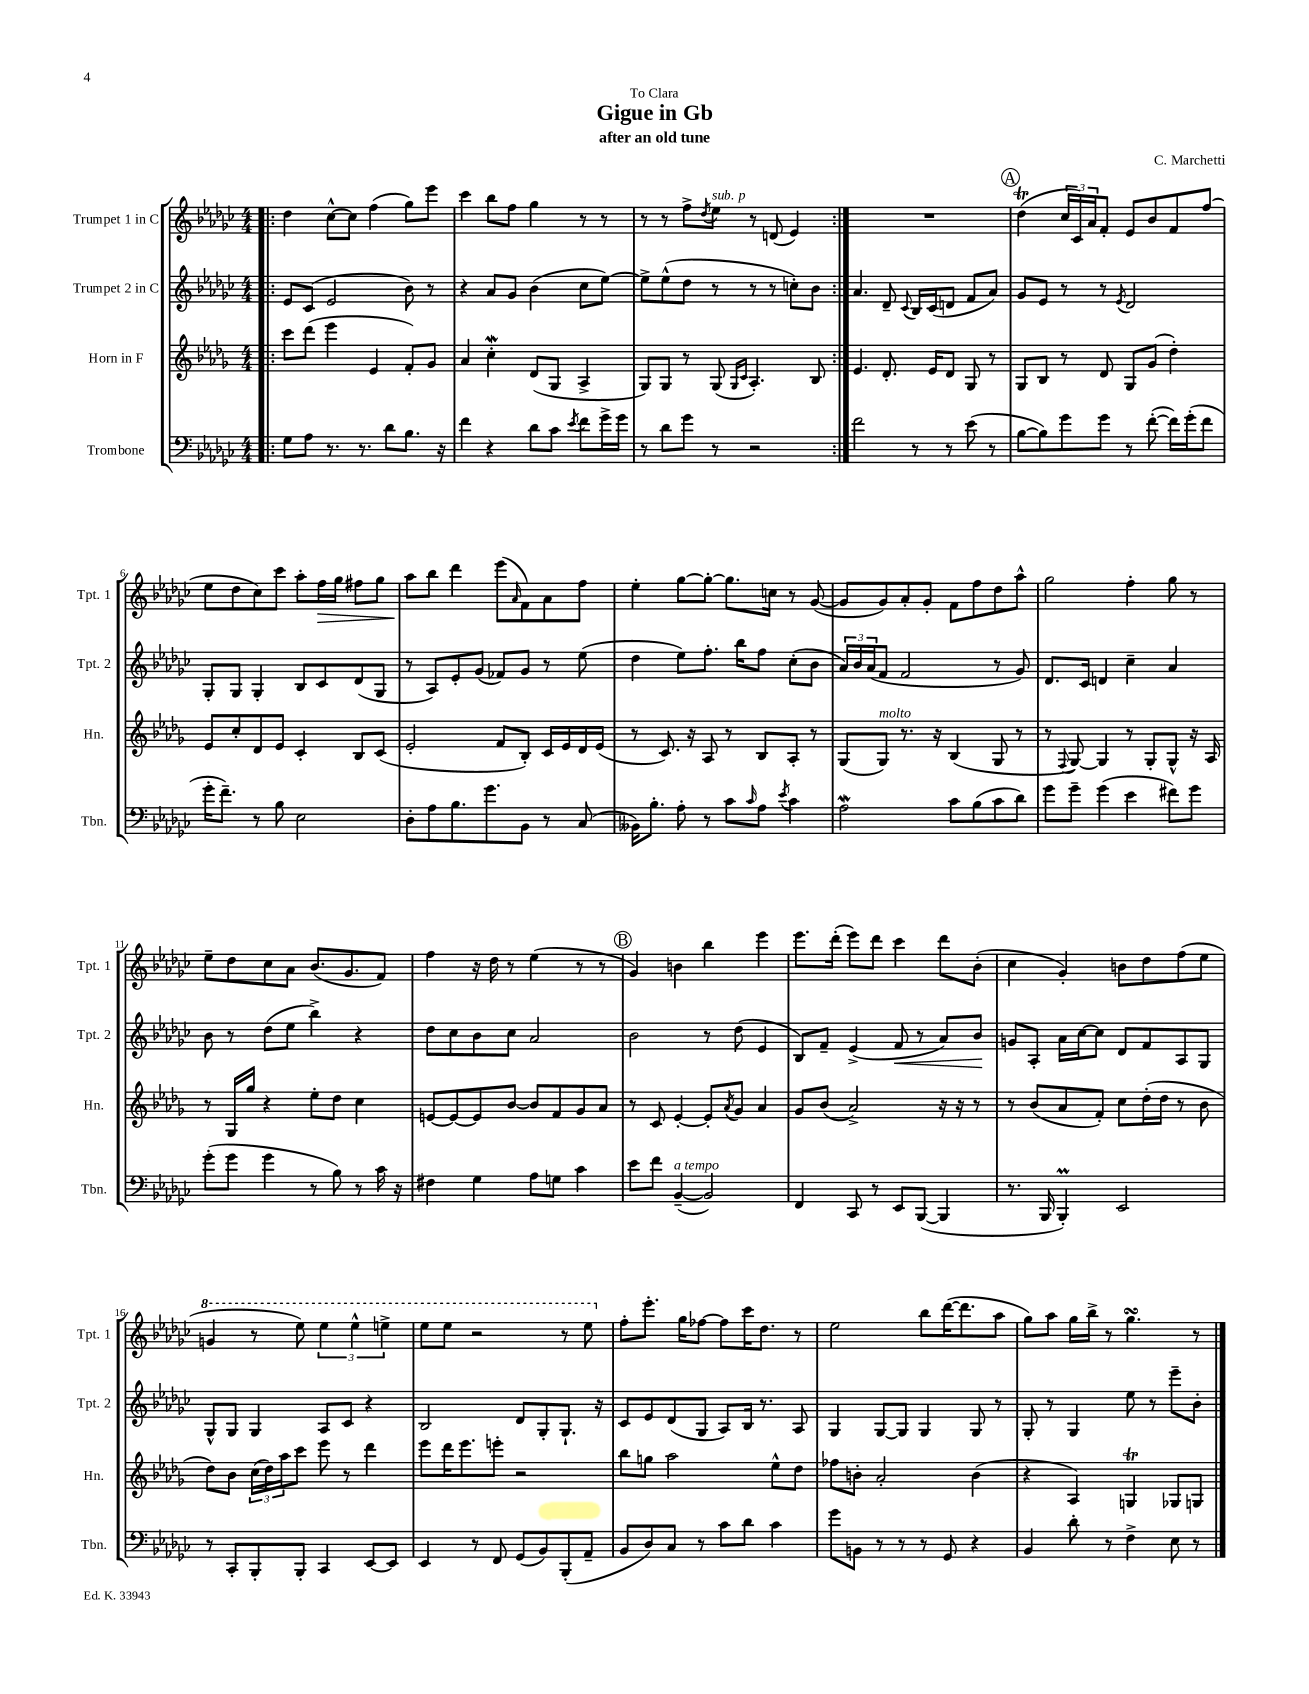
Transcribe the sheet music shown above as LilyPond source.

\header { title = "Gigue in Gb" composer = "C. Marchetti" subtitle = "after an old tune" dedication = "To Clara" }
<<
\new StaffGroup <<
\new Staff = "s0" \with { instrumentName = "Trumpet 1 in C" shortInstrumentName = "Tpt. 1" } {
    \clef treble \key ges \major \numericTimeSignature \time 4/4
    \repeat volta 2 { \bar ".|:" des''4 ces''8~-^ ces''8 f''4( ges''8) ees'''8 |
    ces'''4 bes''8 f''8 ges''4 r8 r8 |
    r8 r8 f''8-> \acciaccatura { des''8 } ees''8^\markup { \italic "sub. p" } r8 d'8( ees'4) | }
    R1 |
    \mark \markup { \circle "A" } des''4\trill( \tuplet 3/2 { ces''16 ces'16) aes'16 } f'8-. ees'8 bes'8 f'8 f''8( |
    ees''8 des''8 ces''8) ces'''8 aes''8-. f''16\> ges''16 fis''8 ges''8 |
    aes''8\! bes''8 des'''4 ees'''8( \grace { aes'16 } f'8) aes'8 f''8 |
    ees''4-. ges''8~ ges''8~-. ges''8. c''16 r8 ges'8~( |
    ges'8 ges'8) aes'8-. ges'8-. f'8 f''8 des''8 aes''8-^ |
    ges''2 f''4-. ges''8 r8 |
    ees''8-- des''8 ces''8 aes'8 bes'8.( ges'8. f'8) |
    f''4 r16 des''16 r8 ees''4( r8 r8 |
    \mark \markup { \circle "B" } ges'4) b'4 bes''4 ees'''4 |
    ees'''8. des'''16-.( ees'''8) des'''8 ces'''4 des'''8 bes'8-.( |
    ces''4 ges'4-.) b'8 des''8 f''8( ees''8 |
    \ottava #1 g''4 r8 ees'''8) \tuplet 3/2 { ees'''4 ees'''4-^ e'''4-> } |
    ees'''8 ees'''8 r2 r8 ees'''8 \ottava #0 |
    f''8-. ees'''8.-. ges''16 fes''8~ fes''8 ces'''16 des''8. r8 |
    ees''2 bes''8 des'''16~( des'''8. aes''8 |
    ges''8) aes''8 ges''16 bes''16-> r8 ges''4.\turn r8 \bar "|." |
}
\new Staff = "s1" \with { instrumentName = "Trumpet 2 in C" shortInstrumentName = "Tpt. 2" } {
    \clef treble \key ges \major \numericTimeSignature \time 4/4
    \repeat volta 2 { \bar ".|:" ees'8 ces'8( ees'2 bes'8) r8 |
    r4 aes'8 ges'8 bes'4( ces''8 ees''8~) |
    ees''8-> ees''8-^( des''8 r8 r8 r8 c''8-.) bes'8 | }
    aes'4. des'8-- \appoggiatura { ces'8 } bes16 ces'16( d'8 f'8 aes'8) |
    \mark \markup { \circle "A" } ges'8 ees'8 r8 r8 \acciaccatura { ees'8 } des'2 |
    ges8-. ges8 ges4-. bes8 ces'8 des'8( ges8 |
    r8 aes8) ees'8-. ges'8( fes'8) ges'8 r8 ees''8( |
    des''4 ees''8) f''8.-. bes''16 f''8 ces''8-.( bes'8 |
    \tuplet 3/2 { aes'16) bes'16 aes'16( } f'8 f'2 r8 ges'8) |
    des'8. ces'16 d'4 ces''4-- aes'4 |
    bes'8 r8 des''8( ees''8 bes''4->) r4 |
    des''8 ces''8 bes'8 ces''8 aes'2 |
    \mark \markup { \circle "B" } bes'2 r8 des''8( ees'4 |
    bes8) f'8-- ees'4->( f'8\< r8 aes'8) bes'8\! |
    g'8 aes8-. aes'16 ces''16~ ces''8 des'8 f'8 aes8 ges8 |
    ges8-^ ges8 ges4 aes8 ces'8 r4 |
    bes2 des'8 ges8-. ges8.-! r16 |
    ces'8 ees'8 des'8( ges8 aes8) bes16 r8. aes8 |
    ges4 ges8~ ges8 ges4 ges8 r8 |
    ges8-. r8 ges4 ees''8 r8 ees'''8-- bes'8-. \bar "|." |
}
\new Staff = "s2" \with { instrumentName = "Horn in F" shortInstrumentName = "Hn." } {
    \clef treble \key des \major \numericTimeSignature \time 4/4
    \repeat volta 2 { \bar ".|:" c'''8 des'''8( ees'''4 ees'4 f'8-.) ges'8 |
    aes'4 c''4-.\mordent des'8( ges8 aes4-> |
    ges8) ges8 r8 ges8( \grace { ges16 c'16 } aes4.-.) bes8 | }
    ees'4. des'8.-. ees'16 des'8 ges8 r8 |
    \mark \markup { \circle "A" } ges8 bes8 r8 des'8 ges8 ges'8( des''4-.) |
    ees'8 c''8-. des'8 ees'8 c'4-. bes8 c'8( |
    ees'2-. f'8 bes8-.) c'16 ees'16 des'16 ees'16( |
    r8 c'8.) r16 aes8 r8 bes8 aes8-. r8 |
    ges8( ges8^\markup { \italic "molto" }) r8. r16 bes4( ges8 r8 |
    r8 \appoggiatura { f8 } ges8~) ges4 r8 ges8-. ges8-^ r16 aes16 |
    r8 ges16 ges''16 r4 ees''8-. des''8 c''4 |
    e'8~ e'8~ e'8 bes'8~ bes'8 f'8 ges'8 aes'8 |
    \mark \markup { \circle "B" } r8 c'8 ees'4~-. ees'8-. \acciaccatura { aes'8 } ges'8 aes'4 |
    ges'8 bes'8( aes'2->) r16 r16 r8 |
    r8 bes'8( aes'8 f'8-.) c''8 des''16-.( des''16 r8 bes'8 |
    des''8) bes'8 \tuplet 3/2 { c''16( des''16) aes''16 } c'''8 ees'''8 r8 des'''4 |
    ees'''8 des'''16 ees'''8. e'''8-. r2 |
    bes''8 g''8 aes''2 ees''8-^ des''8 |
    fes''8 b'8-. aes'2-. b'4( |
    r4 aes4) g4\trill ges8 g8 \bar "|." |
}
\new Staff = "s3" \with { instrumentName = "Trombone" shortInstrumentName = "Tbn." } {
    \clef bass \key ges \major \numericTimeSignature \time 4/4
    \repeat volta 2 { \bar ".|:" ges8 aes8 r8. r8. des'8 bes8. r16 |
    f'4 r4 des'8 ces'8 \acciaccatura { ees'8 } f'8 ges'16-> ges'16 |
    r8 des'8 ges'8 r8 r2 | }
    f'2 r8 r8 ees'8( r8 |
    \mark \markup { \circle "A" } bes8~ bes8) ges'8 ges'8 r8 f'8~-.( f'16) ges'16-.( f'8 |
    ges'16-. f'8.--) r8 bes8 ees2 |
    des8-. aes8 bes8. ges'8. bes,8 r8 ces8( |
    beses,16) bes8.-. aes8-. r8 ces'8 \grace { ces'16 } aes8 \acciaccatura { ees'8 } ces'4 |
    aes2\mordent ces'8 bes8( ces'8 des'8) |
    ges'8 ges'8-- ges'4( ees'4 fis'8) ges'8 |
    ges'8-.( ges'8 ges'4 r8 bes8) r8 ces'16 r16 |
    fis4 ges4 aes8 g8 ces'4 |
    \mark \markup { \circle "B" } ees'8 f'8 bes,4~--^\markup { \italic "a tempo" }( bes,2) |
    f,4 ces,8 r8 ees,8 bes,,8~( bes,,4 |
    r8. bes,,16 bes,,4-.\prall) ees,2 |
    r8 ces,8-. bes,,8-. bes,,8-. ces,4 ees,8~ ees,8 |
    ees,4 r8 f,8 ges,8( bes,8) bes,,8-.( aes,8-- |
    bes,8 des8) ces8 r8 ces'8 des'8 ces'4 |
    ges'8 b,8 r8 r8 r8 ges,8 r4 |
    bes,4 des'8-. r8 f4-> ees8 r8 \bar "|." |
}
>>
>>
